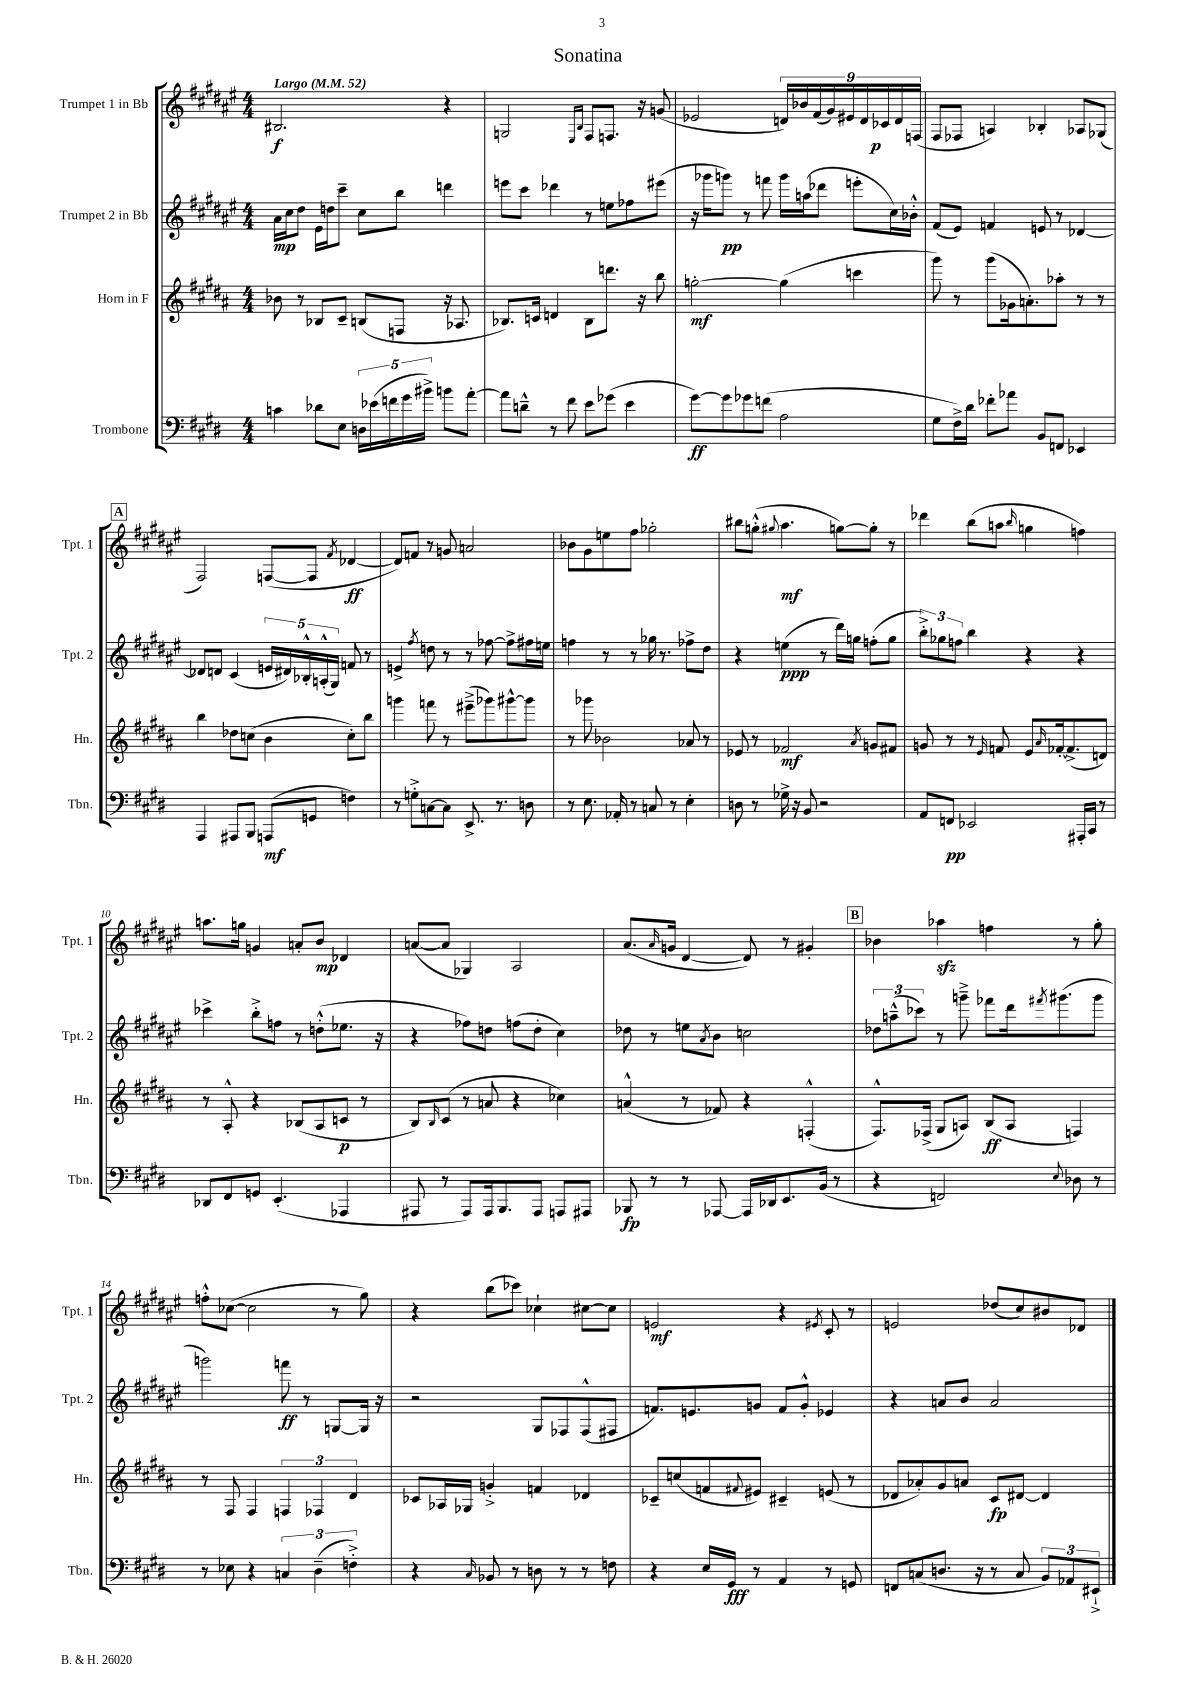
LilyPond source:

\header { title = "Sonatina" }
<<
\new StaffGroup <<
\new Staff = "s0" \with { instrumentName = "Trumpet 1 in Bb" shortInstrumentName = "Tpt. 1" } {
    \clef treble \key fis \major \numericTimeSignature \time 4/4 \tempo "Largo" 4 = 52
    bis2.\f r4 |
    g2 \grace { eis16 b16 } fis8 f8. r16 g'8( |
    ees'2 \tuplet 9/8 { d'16) bes'16 fis'16( gis'16) eis'16 d'16 ces'16\p d'16 f16( } |
    fis8 fes8 a4) bes4-. aes8 ges8( |
    \mark \markup { \box "A" } fis2) f8~( f8 \acciaccatura { fis'8 } des'4~\ff |
    des'8) f'8 r8 g'8 a'2 |
    bes'8 gis'8 e''8 fis''8 ges''2-. |
    bis''8 g''8-.-^( \appoggiatura { gis''8 } ais''4.\mf g''8~) g''8-. r8 |
    des'''4 b''8( a''8 \grace { b''16 } g''4 f''4) |
    a''8. g''16 g'4 a'8-. b'8\mp des'4 |
    a'8~( a'8 ges4) ais2 |
    ais'8.( \grace { ais'16 } g'16 dis'4~ dis'8) r8 gis'4-. |
    \mark \markup { \box "B" } bes'4 aes''4\sfz f''4 r8 gis''8-. |
    f''8-.-^ ces''8~( ces''2 r8 gis''8) |
    r4 b''8( ces'''8) ces''4-! cis''8~ cis''8 |
    e'2\mf r4 \acciaccatura { eis'8 } cis'8-. r8 |
    e'2 des''8( cis''8) bis'8 des'8 \bar "|." |
}
\new Staff = "s1" \with { instrumentName = "Trumpet 2 in Bb" shortInstrumentName = "Tpt. 2" } {
    \clef treble \key fis \major \numericTimeSignature \time 4/4
    ais'16\mp cis''16 dis''8 eis'16 d''16 cis'''8-- cis''8 b''8 d'''4 |
    e'''8 cis'''8 des'''4 r8 e''8 fes''8 eis'''8( |
    r16 ges'''16 g'''8\pp) r8 f'''8 g'''16 a''16( des'''8 e'''8-. cis''16) bes'16-.-^ |
    fis'8( eis'8) f'4 e'8 r8 des'4~ |
    \mark \markup { \box "A" } des'8 d'8 cis'4( \tuplet 5/4 { e'16 dis'16) bes16-.-^ a16-.-^( gis16) } f'8 r8 |
    e'4-> \acciaccatura { fis''8 } d''8 r8 r8 fes''8~ fes''8-> fis''16 e''16 |
    f''4 r8 r8 ges''16 r8. fes''8-> dis''8 |
    r4 e''4\ppp( r8 dis'''16) g''16 f''8-.( g''8 |
    \tuplet 3/2 { b''8-.->) ges''8 f''8 } b''4 r4 r4 |
    ces'''4-> b''8-.-> f''8 r8 d''8-.-^( ees''8. r16 |
    r4 fes''8) d''8 f''8( d''8-. cis''4) |
    des''8 r8 e''8 \acciaccatura { ais'8 } b'8 c''2 |
    \mark \markup { \box "B" } \tuplet 3/2 { des''8 a''8---^( ces'''8) } r8 g'''8---> fes'''8 dis'''16 \acciaccatura { fis'''8 } gis'''8.( gis'''8 |
    g'''2) f'''8\ff r8 g8~ g16 r16 |
    r2 gis8 fes8 fes8-^( fis8 |
    f'8.) e'8. g'8 f'8 g'8-.-^ ees'4 |
    r4 a'8 b'8 a'2 \bar "|." |
}
\new Staff = "s2" \with { instrumentName = "Horn in F" shortInstrumentName = "Hn." } {
    \clef treble \key b \major \numericTimeSignature \time 4/4
    bes'8 r8 bes8 cis'8-- b8( f8 r16 aes8. |
    bes8.) c'16 d'4 bes8 d'''8. r16 b''8 |
    g''2~-.\mf g''4( c'''4 |
    gis'''8) r8 gis'''8( ges'16 a'8.-.) aes''8-. r8 r8 |
    \mark \markup { \box "A" } b''4 des''8 c''8( b'4 c''8-.) b''8 |
    g'''4 f'''8 r8 eis'''8--->( ges'''8) gis'''8~-^ gis'''8 |
    r8 ges'''8 bes'2 aes'8 r8 |
    ees'8 r8 fes'2\mf \acciaccatura { ais'8 } g'8 fis'8 |
    g'8 r8 r8 \grace { e'16 } f'8 e'8 \grace { ais'16 } fes'16~-. fes'8.->( d'8) |
    r8 ais8-.-^ r4 bes8( ais8 c'8\p r8 |
    b8) \grace { b16 } cis'8( r8 a'8 r4 ces''4) |
    a'4-^( r8 fes'8) r4 f4-.-^( |
    \mark \markup { \box "B" } fis8.-^) fes16->( gis8 a8) b8\ff( a8 f4) |
    r8 fis8 fis4 \tuplet 3/2 { f4 fes4 dis'4 } |
    ces'8 aes16 ges16 g'4-.-> f'4 des'4 |
    ces'8-- c''8( f'8 \appoggiatura { fis'8 } eis'8) cis'4-- e'8( r8 |
    des'8 aes'8-.) gis'8 a'8 cis'8\fp dis'8~ dis'4 \bar "|." |
}
\new Staff = "s3" \with { instrumentName = "Trombone" shortInstrumentName = "Tbn." } {
    \clef bass \key e \major \numericTimeSignature \time 4/4
    c'4 des'8 e8 \tuplet 5/4 { d16 ees'16( f'16 gis'16 bis'16->) } b'8 a'8~-. |
    a'8 d'8---^ r8 fis'8 e'8 ges'8( e'4 |
    gis'8~\ff) gis'8 ges'8 f'8( a2 |
    gis8 fis16->) dis'16 fes'8-. aes'8 b,8 f,8 ees,4 |
    \mark \markup { \box "A" } a,,4 ais,,8 b,,8 a,,8\mf( g,8 f4) |
    r8 g8-.-> c8~ c8 e,8.-> r8. d8 |
    r8 e8. aes,16-. r8 c8 r8 e4-. |
    d8 r8 ges16-> r16 b,8 r2 |
    a,8 f,8\pp ees,2 ais,,16-. cis,16 r8 |
    des,8 fis,8 g,8 e,4.-.( aes,,4 |
    ais,,8 r8 ais,,8) ais,,16 b,,8. ais,,8 a,,8 ais,,8 |
    bes,,8\fp r8 r8 aes,,8~ aes,,16 des,16 e,8. b,16( r8 |
    \mark \markup { \box "B" } r4 f,2) \appoggiatura { e8 } des8 r8 |
    r8 ees8 r4 \tuplet 3/2 { c4 dis4--( f4-.->) } |
    r4 \grace { cis16 } bes,8 r8 d8 r8 r8 f8 |
    r4 e16 gis,16\fff r8 a,4 r8 g,8 |
    f,8 c8( d8. r16 r8 c8 \tuplet 3/2 { b,8) aes,8 eis,8-!-> } \bar "|." |
}
>>
>>
